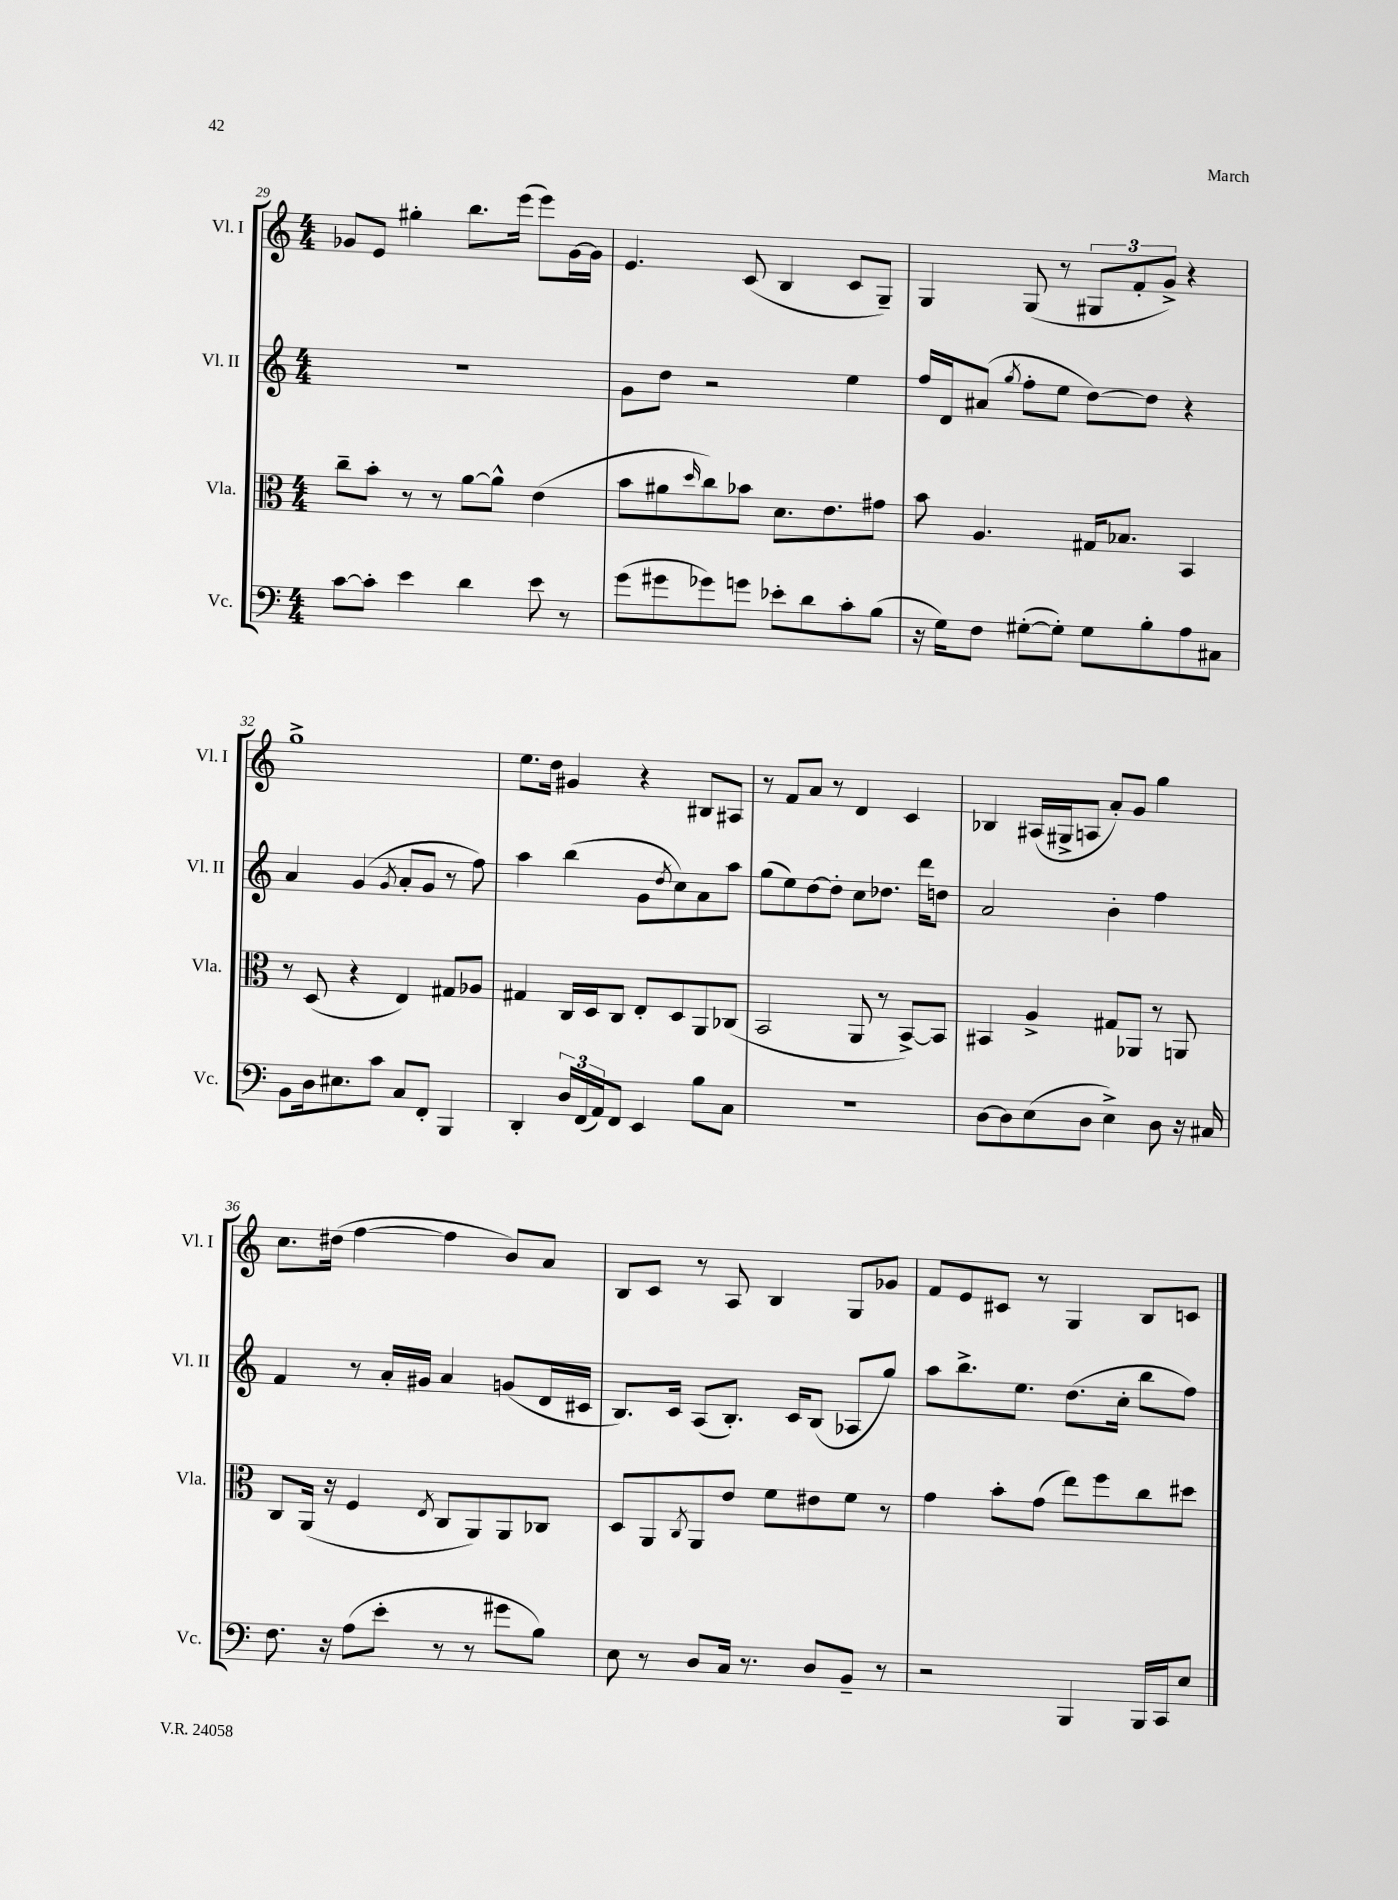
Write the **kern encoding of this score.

**kern	**kern	**kern	**kern
*staff4	*staff3	*staff2	*staff1
*clefF4	*clefC3	*clefG2	*clefG2
*k[]	*k[]	*k[]	*k[]
*M4/4	*M4/4	*M4/4	*M4/4
[8c	8cc~	1r	8g-
8c']	8b'	.	8e
4e	8r	.	4gg#'
.	8r	.	.
4d	[8a	.	8.bb
.	8a^^]	.	.
.	.	.	(16eee
8e	(4e	.	8eee)
8r	.	.	[16g-
.	.	.	16g-]
=	=	=	=
(8g	8b	8g	4.e
8g#	8a#	8dd	.
.	16qqdd	.	.
8g-)	8cc)	2r	.
8g	8b-	.	(8c
8e-'	8.d	.	4B
8d	.	.	.
.	8.e	.	.
8c'	.	4ee	8c
(8B	8g#	.	8G~)
=	=	=	=
16r	8b	16ff	4G
16G)	.	16d	.
8F	4.A	(8a#	.
.	.	8qgg	.
([8G#'	.	8ff'	(8G
8G#'])	.	8ee	8r
8G#	16G#	[8dd)	12G#
.	8.B-	.	.
.	.	.	12f'
8B'	.	8dd]	.
.	.	.	12g^)
8A	4BB	4r	4r
8C#	.	.	.
=	=	=	=
8BB	8r	4a	1gg^
16D	(8D	.	.
8.E#	.	.	.
.	4r	(4g	.
8c	.	.	.
.	.	8qg	.
8C	4E)	8a'	.
8FF'	.	8g	.
4BBB	8G#	8r	.
.	8A-	8ff)	.
=	=	=	=
4DD'	4G#	4aa	8.ee
.	.	.	16dd
24D	16C	(4bb	4g#
(24FF	.	.	.
.	16D	.	.
24AA)	.	.	.
8FF	8C	.	.
4EE	8E'	8g	4r
.	.	8qdd	.
.	8D	8cc)	.
8B	8AA	8a	8B#
8C	(8C-	8aa	8A#
=	=	=	=
1r	2BB	(8gg	8r
.	.	8ee)	8f
.	.	[8dd	8a
.	.	8dd']	8r
.	8AA	8cc	4d
.	8r	8.dd-	.
.	[8BB^)	.	4c
.	.	16ddd	.
.	8BB]	8dd	.
=	=	=	=
[8D	4BB#	2a	4B-
8D]	.	.	.
(8E	4A^	.	(16A#
.	.	.	16G#^
8D	.	.	8A
4E^)	8G#	4b'	8a')
.	8AA-	.	8g
8D	8r	4ff	4gg
16r	8AA	.	.
16C#	.	.	.
=	=	=	=
8.F	8C	4f	8.cc
.	(16AA	.	.
16r	16r	.	(16dd#
(8A	4F	8r	[4ff
8e'	.	16a'	.
.	.	16g#	.
.	8qE	.	.
8r	8C	4a	4ff]
8r	8AA)	.	.
8g#	8AA	(8g	8b)
8B)	8C-	16d	8a
.	.	16c#	.
=	=	=	=
8E	8D	8.B)	8B
8r	8AA	.	8c
.	.	16c	.
.	8qC	.	.
8D	8AA	(8A	8r
16C	8e	8.B')	8A
8.r	.	.	.
.	8f	.	4B
.	.	16c	.
8D	8e#	(8B	.
8BB~	8f	8A-	8G
8r	8r	8gg)	8g-
=	=	=	=
2r	4g	8aa	8f
.	.	8.bb^	8e
.	8b'	.	8c#
.	.	8.ee	.
.	(8g	.	8r
4BBB	8ee)	(8.dd	4G
.	8ff	.	.
.	.	16cc'	.
16BBB	8cc	8bb	8B
16CC	.	.	.
8E	8dd#	8ff)	8c
==	==	==	==
*-	*-	*-	*-
